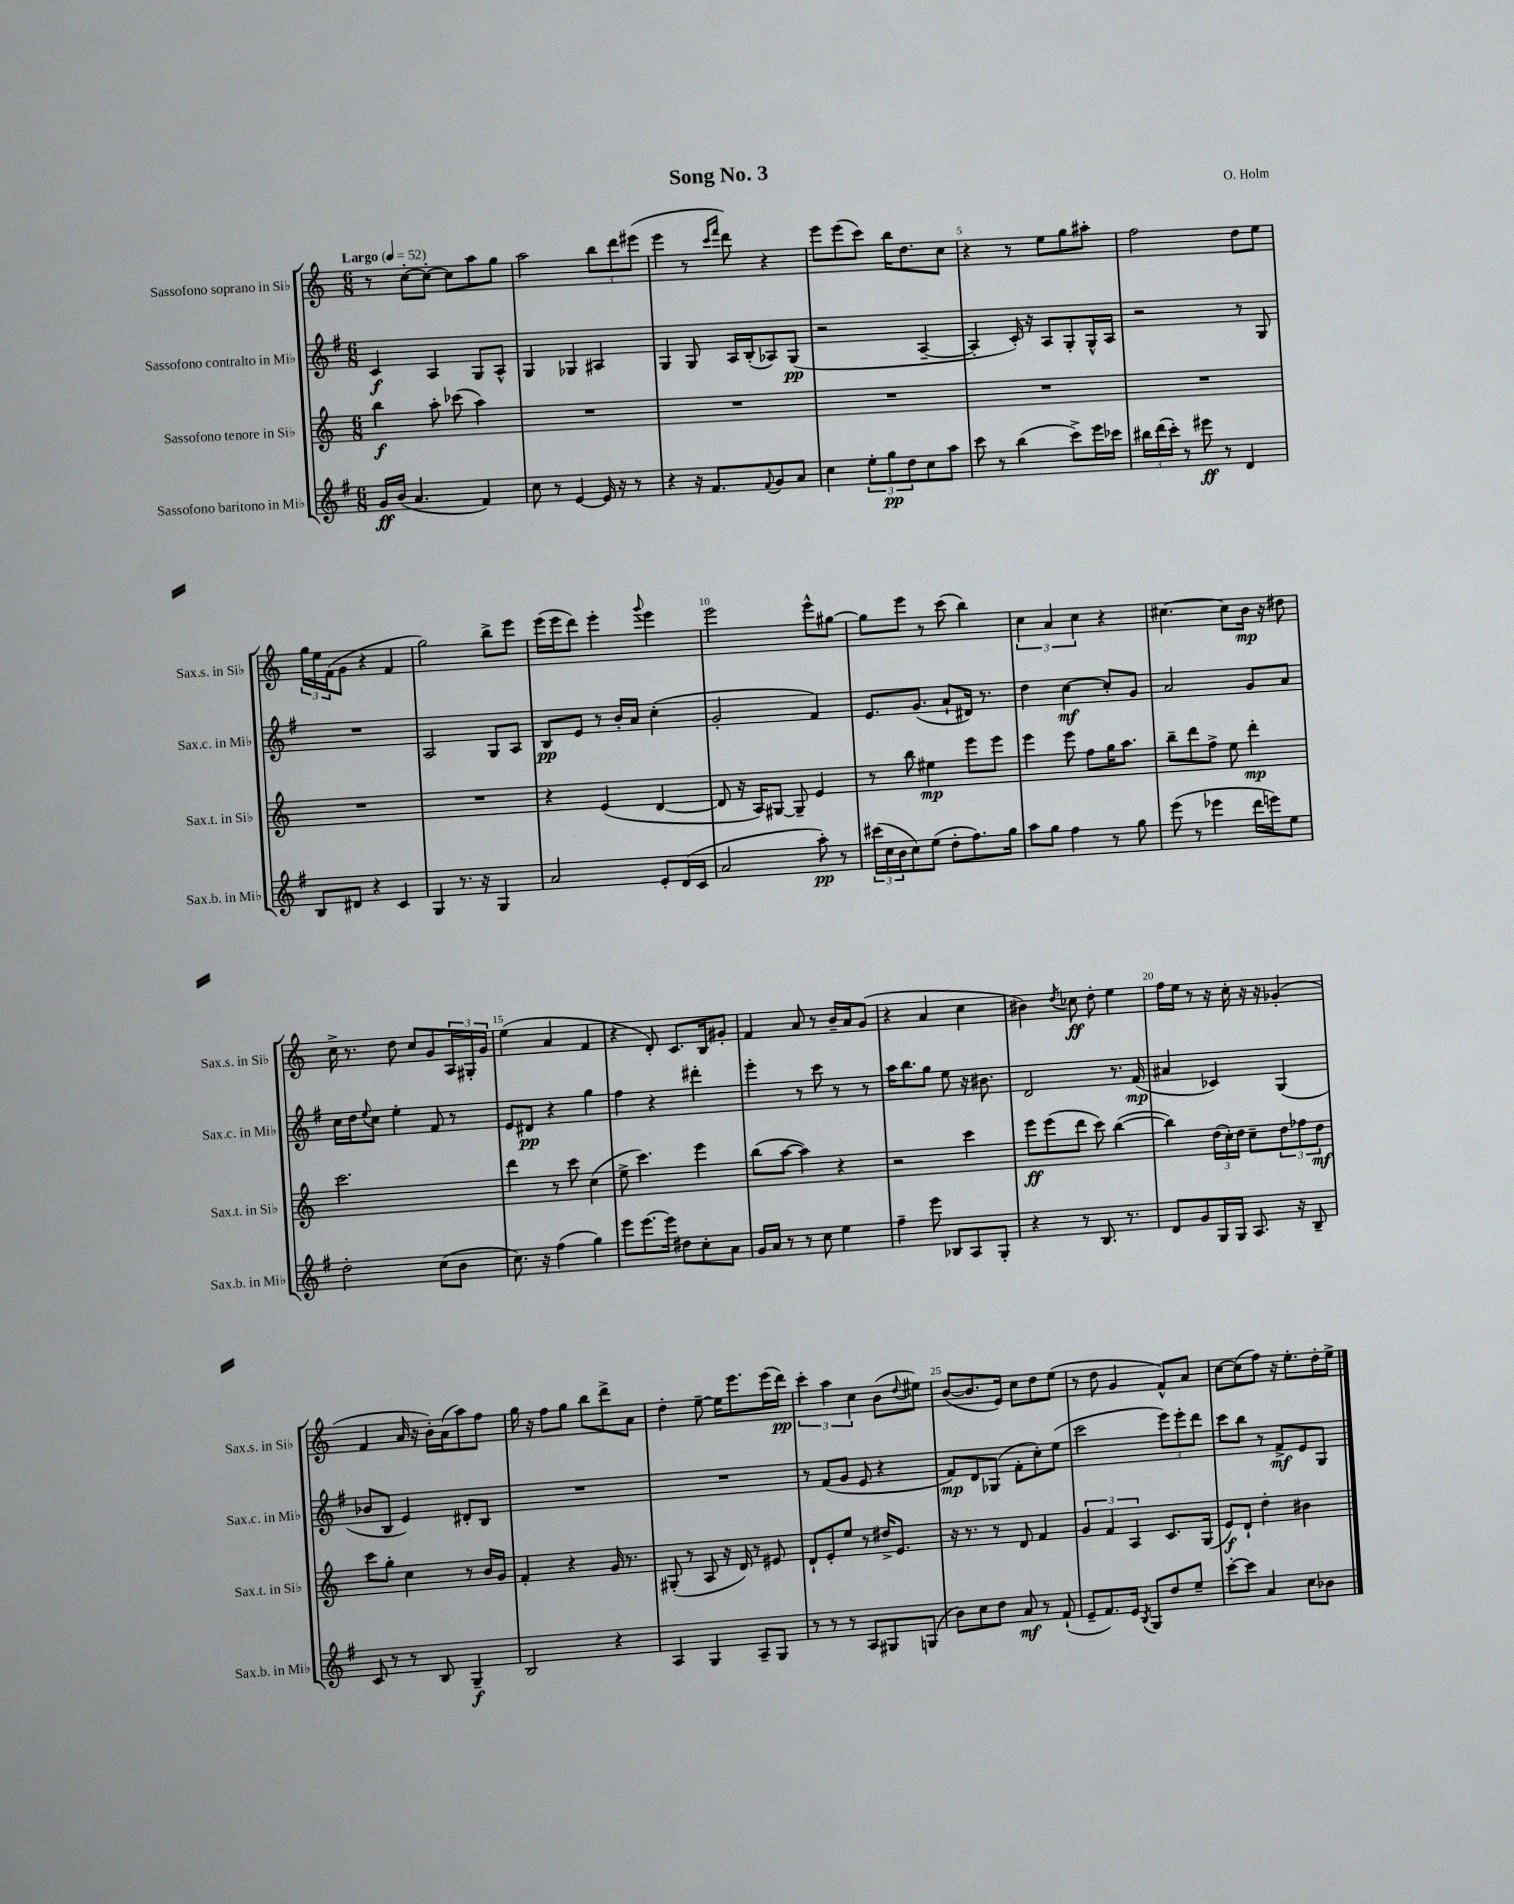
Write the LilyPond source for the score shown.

\header { title = "Song No. 3" composer = "O. Holm" }
<<
\new StaffGroup <<
\new Staff = "s0" \with { instrumentName = "Sassofono soprano in Sib" shortInstrumentName = "Sax.s. in Sib" } {
    \clef treble \key c \major \numericTimeSignature \time 6/8 \tempo "Largo" 4 = 52
    r8 c''8~-. c''8~-. c''8 a''8 g''8 |
    a''2 \tuplet 3/2 { b''8 d'''8 eis'''8( } |
    e'''4 r8 \grace { c'''16 f'''16 } d'''8) r4 |
    e'''8 e'''8( c'''8) b''16 d''8. c''8 |
    r4 r8 e''8 g''8 ais''8-. |
    f''2 d''8 e''8 |
    \tuplet 3/2 { g''16 e''16 f'16( } g'8 r4 f'4 |
    g''2) b''8-> e'''8 |
    e'''16( e'''16 d'''8) e'''4-. \appoggiatura { g'''8 } e'''4 |
    e'''2 e'''8-^ gis''8~ |
    gis''8 e'''8 r8 c'''8( b''4) |
    \tuplet 3/2 { c''4 a'4 c''4 } r4 |
    cis''4.~ cis''8 b'16\mp r16 dis''8 |
    c''16-> r8. d''8 c''8 g'8 \tuplet 3/2 { a16 gis16-. g'16 } |
    e''4( a'4 f'4 |
    r4 d'8-.) c'8. b16 gis'8-. |
    f'4 a'8 r8 b'16-- a'16 g'8( |
    r4 a'4 c''4 |
    bis'4) \acciaccatura { d''8 } ces''8\ff d''8-. e''4 |
    f''16 e''16 r8 r16 c''16-. r16 r16 ges'4-.( |
    f'4 a'16 r16 b'16-.) a'16( a''8) f''8 |
    g''16 r16 f''8 g''8 b''8 d'''8-> a'8 |
    d''4-. e''8~-- e''16 e'''8. e'''16( d'''16\pp) |
    \tuplet 3/2 { c'''4-. a''4 c''4 } b'8( \appoggiatura { d''8 } eis''8) |
    b'8~( b'8. e'16) c''8 d''8 e''8( |
    r8 d''8 g'4 f'8-^) a'8 |
    c''8~ c''8( f''8) r16 e''8.-. d''16-. e''16-> \bar "|." |
}
\new Staff = "s1" \with { instrumentName = "Sassofono contralto in Mib" shortInstrumentName = "Sax.c. in Mib" } {
    \clef treble \key g \major \numericTimeSignature \time 6/8
    c'4\f a4 g8 a8-^ |
    g4 ges4 ais4 |
    g4 g8 a16 b16-.( aes8) g8\pp( |
    r2 a4~-- |
    a4-. c'16-.) r16 a8 g8-. g16-^ a16 |
    r2 r8 g8 |
    R2. |
    a2 g8 a8 |
    b8\pp e'8 r8 b'16-. a'16 c''4-.( |
    g'2-. fis'4) |
    e'8. g'8.( a'8-! dis'16) r8. |
    d''4 c''4~\mf c''8-. g'8 |
    a'2 g'8 a'8 |
    c''16 d''16 \appoggiatura { e''8 } c''8 e''4-. fis'8 r8 |
    e'8 dis'8\pp r4 g''4 |
    fis''4 r4 dis'''4-. |
    e'''4-. r8 c'''8 r8 r8 |
    a''16 b''8. g''8 e''8 r16 bis'8. |
    d'2 r8. fis'16\mp( |
    ais'4 ces'4) g4( |
    bes'8 b8 e'4) dis'8-. b8 |
    R2. |
    R2. |
    r8 fis'8( g'8 e'8 r4 |
    fis'8\mp) d'8 ges8( fis'8-. c''8-.) e''8( |
    c'''2 \tuplet 3/2 { e'''8) e'''8-. d'''8 } |
    c'''8 b''8 r8 fis'8->\mf e'8 g8 \bar "|." |
}
\new Staff = "s2" \with { instrumentName = "Sassofono tenore in Sib" shortInstrumentName = "Sax.t. in Sib" } {
    \clef treble \key c \major \numericTimeSignature \time 6/8
    b''4\f a''8-. ces'''8( a''4) |
    R2. |
    R2. |
    R2. |
    R2. |
    R2. |
    R2. |
    R2. |
    r4 e'4( d'4~ |
    d'8 r16 a16) gis8~ gis8-- e'4 |
    r8 b''8 eis''4\mp e'''8 e'''8 |
    e'''4 e'''8 f''8 g''16 a''8. |
    b''8-- d'''8 f''8-> e''8 d'''4-.\mp |
    c'''2. |
    d'''4 r8 c'''8 c''4( |
    e''8-> c'''4.) e'''4 |
    b''8( a''8~ a''4) r4 |
    r2 c'''4 |
    e'''8\ff e'''8( d'''8 c'''8) b''4~( |
    b''4) \tuplet 3/2 { d''16( c''16-.) d''16 } c''8-- \tuplet 3/2 { d''8 fes''8 d''8\mf } |
    c'''8 g''8-. c''4 r8 b'16 g'16 |
    f'4-. r4 g'16 r8. |
    gis8-.( r8 a8 r16 d'16) r8 eis'8 |
    d'8-! e'8-. e''8 r8 dis''16-> e'8. |
    r16 r8. r8 d'8 f'4 |
    \tuplet 3/2 { g'4 f'4 a4 } c'8. g16( |
    e'8\f) d'8-! d''4-. bis'4 \bar "|." |
}
\new Staff = "s3" \with { instrumentName = "Sassofono baritono in Mib" shortInstrumentName = "Sax.b. in Mib" } {
    \clef treble \key g \major \numericTimeSignature \time 6/8
    g'16\ff b'16( a'4. fis'4) |
    c''8 r8 e'4~ e'16 r16 r8 |
    r4 r16 fis'8. \appoggiatura { fis'8 } g'8 a'8 |
    c''4 \tuplet 3/2 { e''8-. g''8\pp d''8 } c''8 a''8 |
    c'''8 r8 b''4( c'''8->) e'''16 ces'''16 |
    \tuplet 3/2 { bis''16 d'''16( c'''16-.) } r8 eis'''8\ff r8 d'4 |
    b8 dis'8 r4 c'4 |
    g4 r8. r16 g4 |
    a'2 e'8-. d'16( c'16 |
    a'2 a''8-.\pp) r8 |
    \tuplet 3/2 { cis'''16( c''16 b'16 } c''8) e''8( d''8-. fis''8.) g''16 |
    a''8 g''8 fis''4 r8 g''8 |
    e'''8( r8 ees'''4 d'''16 e'''16) e''8 |
    d''2-. c''8( b'8 |
    c''8.) r16 fis''4( g''4) |
    e'''8 e'''8.~ e'''16 dis''8 c''8-. a'8 |
    g'16 a'16 r8 r8 c''8 e''4 |
    fis''4-- e'''8 bes8 a8 g8-. |
    r4 r8 b8. r8. |
    d'8 g'8 g16 g16 a8. r16 b8-- |
    c'8 r8 r8 b8 g4--\f |
    b2 r4 |
    a4 g4 a8-- g8 |
    r8 r8 r8 a8 gis8 g8( |
    b'8) c''8 d''8 a'8\mf r8 fis'8-!( |
    e'8-- fis'8.) e'16 \acciaccatura { b8 } g8 d''8 e''8-- |
    c'''8~-. c'''8 a'4 c''8 bes'8 \bar "|." |
}
>>
>>
\layout { \context { \Score \override BarNumber.break-visibility = ##(#f #t #t) barNumberVisibility = #(every-nth-bar-number-visible 5) } }
